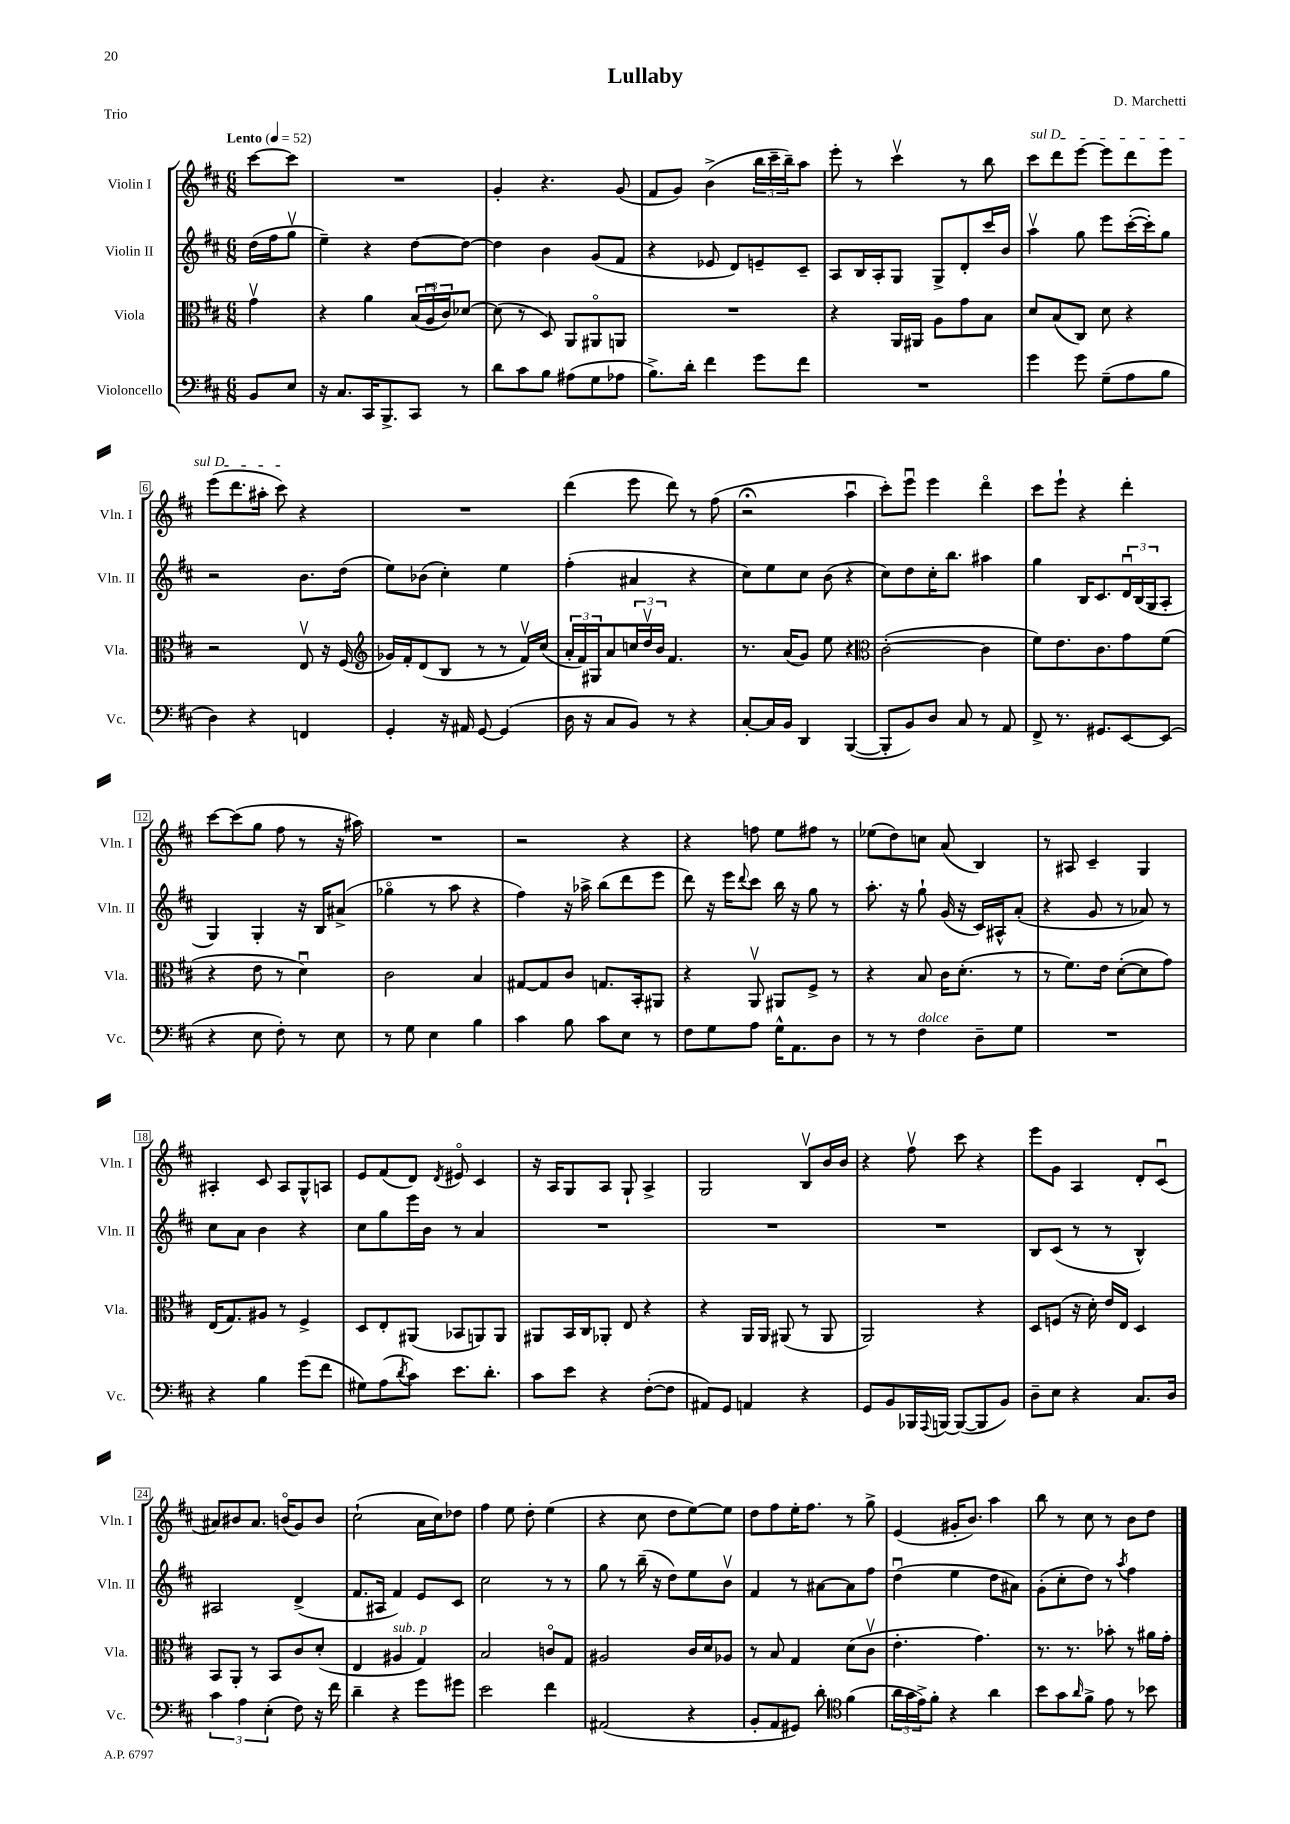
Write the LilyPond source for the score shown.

\header { title = "Lullaby" composer = "D. Marchetti" piece = "Trio" }
<<
\new StaffGroup <<
\new Staff = "s0" \with { instrumentName = "Violin I" shortInstrumentName = "Vln. I" } {
    \clef treble \key d \major \numericTimeSignature \time 6/8 \partial 4 \tempo "Lento" 4 = 52
    cis'''8~ cis'''8 |
    R2. |
    g'4-. r4. g'8( |
    fis'8 g'8) b'4->( \tuplet 3/2 { b''16 cis'''16-- b''16--) } a''8 |
    e'''8-. r8 cis'''4\upbow r8 b''8 |
    \once \override TextSpanner.bound-details.left.text = \markup { \italic "sul D" } cis'''8\startTextSpan d'''8 e'''8~ e'''8 d'''8 e'''8 |
    e'''8( d'''8. ais''16-. cis'''8\stopTextSpan) r4 |
    R2. |
    d'''4( e'''8 d'''8) r8 fis''8( |
    r2\fermata a''4\downbow |
    cis'''8-.) e'''8\downbow e'''4 d'''4\flageolet |
    cis'''8 e'''8-! r4 d'''4-. |
    cis'''8~ cis'''8( g''8 fis''8 r8 r16 ais''16) |
    R2. |
    r2 r4 |
    r4 f''8 e''8 fis''8 r8 |
    ees''8( d''8) c''8 a'8( b4) |
    r8 ais8 cis'4-- g4 |
    ais4-. cis'8 ais8 g8-^ a8 |
    e'8 fis'8( d'8) \acciaccatura { d'8 } eis'8\flageolet cis'4 |
    r16 a16 g8 a8 g8-! a4-> |
    g2 b8\upbow b'16 b'16 |
    r4 fis''8\upbow cis'''8 r4 |
    e'''8 g'8 a4 d'8-. cis'8\downbow( |
    ais'8) bis'8 ais'8. b'16\flageolet( g'8) b'8 |
    cis''2-!( a'16 cis''16) des''8 |
    fis''4 e''8 d''8-. e''4( |
    r4 cis''8 d''8 e''8~) e''8 |
    d''8 fis''8 e''16-. fis''8. r8 g''8-> |
    e'4( gis'16-. b'8.) a''4 |
    b''8 r8 cis''8 r8 b'8 d''8 \bar "|." |
}
\new Staff = "s1" \with { instrumentName = "Violin II" shortInstrumentName = "Vln. II" } {
    \clef treble \key d \major \numericTimeSignature \time 6/8 \partial 4
    d''16( fis''16 g''8\upbow |
    e''4--) r4 d''8~ d''8~ |
    d''4 b'4 g'8( fis'8 |
    r4 ees'8 d'8) e'8-- cis'8-- |
    a8 b16 a16-. g8 g8-> d'8-. cis'''16 b'16 |
    a''4\upbow g''8 e'''8 cis'''16~-.( cis'''16-.) g''8 |
    r2 b'8. d''16( |
    e''8) bes'8( cis''4-.) e''4 |
    fis''4-.( ais'4 r4 |
    cis''8) e''8 cis''8 b'8( r4 |
    cis''8) d''8 cis''16-. b''8. ais''4 |
    g''4 b16 cis'8. \tuplet 3/2 { d'16\downbow b16( g16 } a8-. |
    g4) g4-. r16 b16 ais'8->( |
    ges''4\flageolet r8 a''8 r4 |
    fis''4) r16 aes''16-> b''8( d'''8 e'''8 |
    d'''8) r16 e'''16 \appoggiatura { d'''8 } cis'''8 b''16 r16 g''8 r8 |
    a''8.-. r16 g''8-! g'16( r16 cis'16) ais16-^ a'8-.( |
    r4 g'8 r8 aes'8) r8 |
    cis''8 a'8 b'4 r4 |
    cis''8 g''8 e'''16 b'16 r8 a'4 |
    R2. |
    R2. |
    R2. |
    b8 cis'8( r8 r8 b4-^) |
    ais2 d'4->( |
    fis'8. ais16 fis'4) e'8 cis'8 |
    cis''2 r8 r8 |
    g''8 r8 b''16--( r16 d''8) e''8 b'8\upbow |
    fis'4 r8 ais'8~ ais'8 fis''8 |
    d''4\downbow( e''4 d''8 ais'8) |
    g'8-.( cis''8-. d''8) r8 \acciaccatura { a''8 } fis''4 \bar "|." |
}
\new Staff = "s2" \with { instrumentName = "Viola" shortInstrumentName = "Vla." } {
    \clef alto \key d \major \numericTimeSignature \time 6/8 \partial 4
    g'4\upbow |
    r4 a'4 \tuplet 3/2 { b16( a16\downbow cis'16) } des'8~ |
    des'8( r8 d8) a,8 ais,8\flageolet a,8 |
    R2. |
    r4 a,16 ais,16 a8 g'8 b8 |
    d'8 b8( cis8) d'8 r4 |
    r2 e8\upbow r16 fis16( |
    \clef treble ges'16) fis'16-. d'8( b8 r8 r8 fis'16\upbow) cis''16( |
    \tuplet 3/2 { a'16-. fis'16) gis16 } a'8 \tuplet 3/2 { c''16 d''16\upbow b'16 } fis'4. |
    r8. a'16( g'8) e''8 r4 |
    \clef alto cis'2~-.( cis'4 |
    fis'8) e'8. cis'8. g'8 fis'8( |
    r4 e'8 r8 d'4\downbow) |
    cis'2 b4 |
    gis8~ gis8 cis'8 g8. b,16-. ais,8 |
    r4 a,8\upbow ais,8 fis8-> r8 |
    r4 b8 cis'16 d'8.-.( r8 |
    r8 fis'8.) e'16 d'8~-.( d'8 g'8) |
    e16( g8.) ais8 r8 fis4-> |
    d8 e8-. ais,8( bes,8 a,8) a,8 |
    ais,8 b,16 cis16 aes,8-. e8 r4 |
    r4 a,16 a,16 ais,8( r8 ais,8 |
    a,2) r4 |
    d8 f8( r16 d'16-.) e'16 e16 d4 |
    b,8 a,8-. r8 b,8 cis'8 d'8-.( |
    e4 ais4^\markup { \italic "sub. p" } g4) |
    b2 c'8\flageolet g8 |
    ais2 cis'16 d'16 aes8 |
    r8 b8 g4 d'8( cis'8\upbow |
    e'4.-. g'4.) |
    r8. r8. bes'8-. r8 ais'16 g'16-. \bar "|." |
}
\new Staff = "s3" \with { instrumentName = "Violoncello" shortInstrumentName = "Vc." } {
    \clef bass \key d \major \numericTimeSignature \time 6/8 \partial 4
    b,8 e8 |
    r16 cis8. cis,16 b,,8.-> cis,8 r8 |
    d'8 cis'8 b8 ais8( g8 aes8 |
    b8.->) d'16-. fis'4 g'8 fis'8 |
    R2. |
    g'4 g'8 g8--( a8 b8 |
    d4) r4 f,4 |
    g,4-. r16 ais,16 g,8~ g,4( |
    d16 r16 cis8 b,8) r8 r4 |
    cis8~-. cis16 b,16 d,4 b,,4~( |
    b,,8-. b,8) d8 cis8 r8 a,8 |
    fis,8-> r8. gis,8. e,8~ e,8( |
    r4 e8 fis8-.) r8 e8 |
    r8 g8 e4 b4 |
    cis'4 b8 cis'8 e8 r8 |
    fis8 g8 a8 g16-^ a,8. d8 |
    r8 r8 fis4^\markup { \italic "dolce" } d8-- g8 |
    R2. |
    r4 b4 g'8( fis'8 |
    gis8) a8( \acciaccatura { d'8 } cis'8) e'8. d'8.-. |
    cis'8 e'8 r4 fis8~-.( fis8 |
    ais,8) g,8 a,4 r4 |
    g,8 b,8 bes,,16 \appoggiatura { a,,8 } b,,16~ b,,8~( b,,8 b,8) |
    d8-- e8 r4 cis8. d16 |
    \tuplet 3/2 { cis'4 a4 e4-.( } fis8) r16 fis'16 |
    d'4-- r4 g'8 gis'8 |
    e'2 fis'4 |
    ais,2( r4 |
    b,8-. a,8 gis,8) d'8-. \clef tenor fis'4( |
    \tuplet 3/2 { a'16 g'16 e'16->) } fis'8-. r4 a'4 |
    b'8 g'8 \grace { a'16 } fis'8-> e'8 r8 bes'8 \bar "|." |
}
>>
>>
\layout { \context { \Score \override BarNumber.stencil = #(make-stencil-boxer 0.1 0.3 ly:text-interface::print) } }
